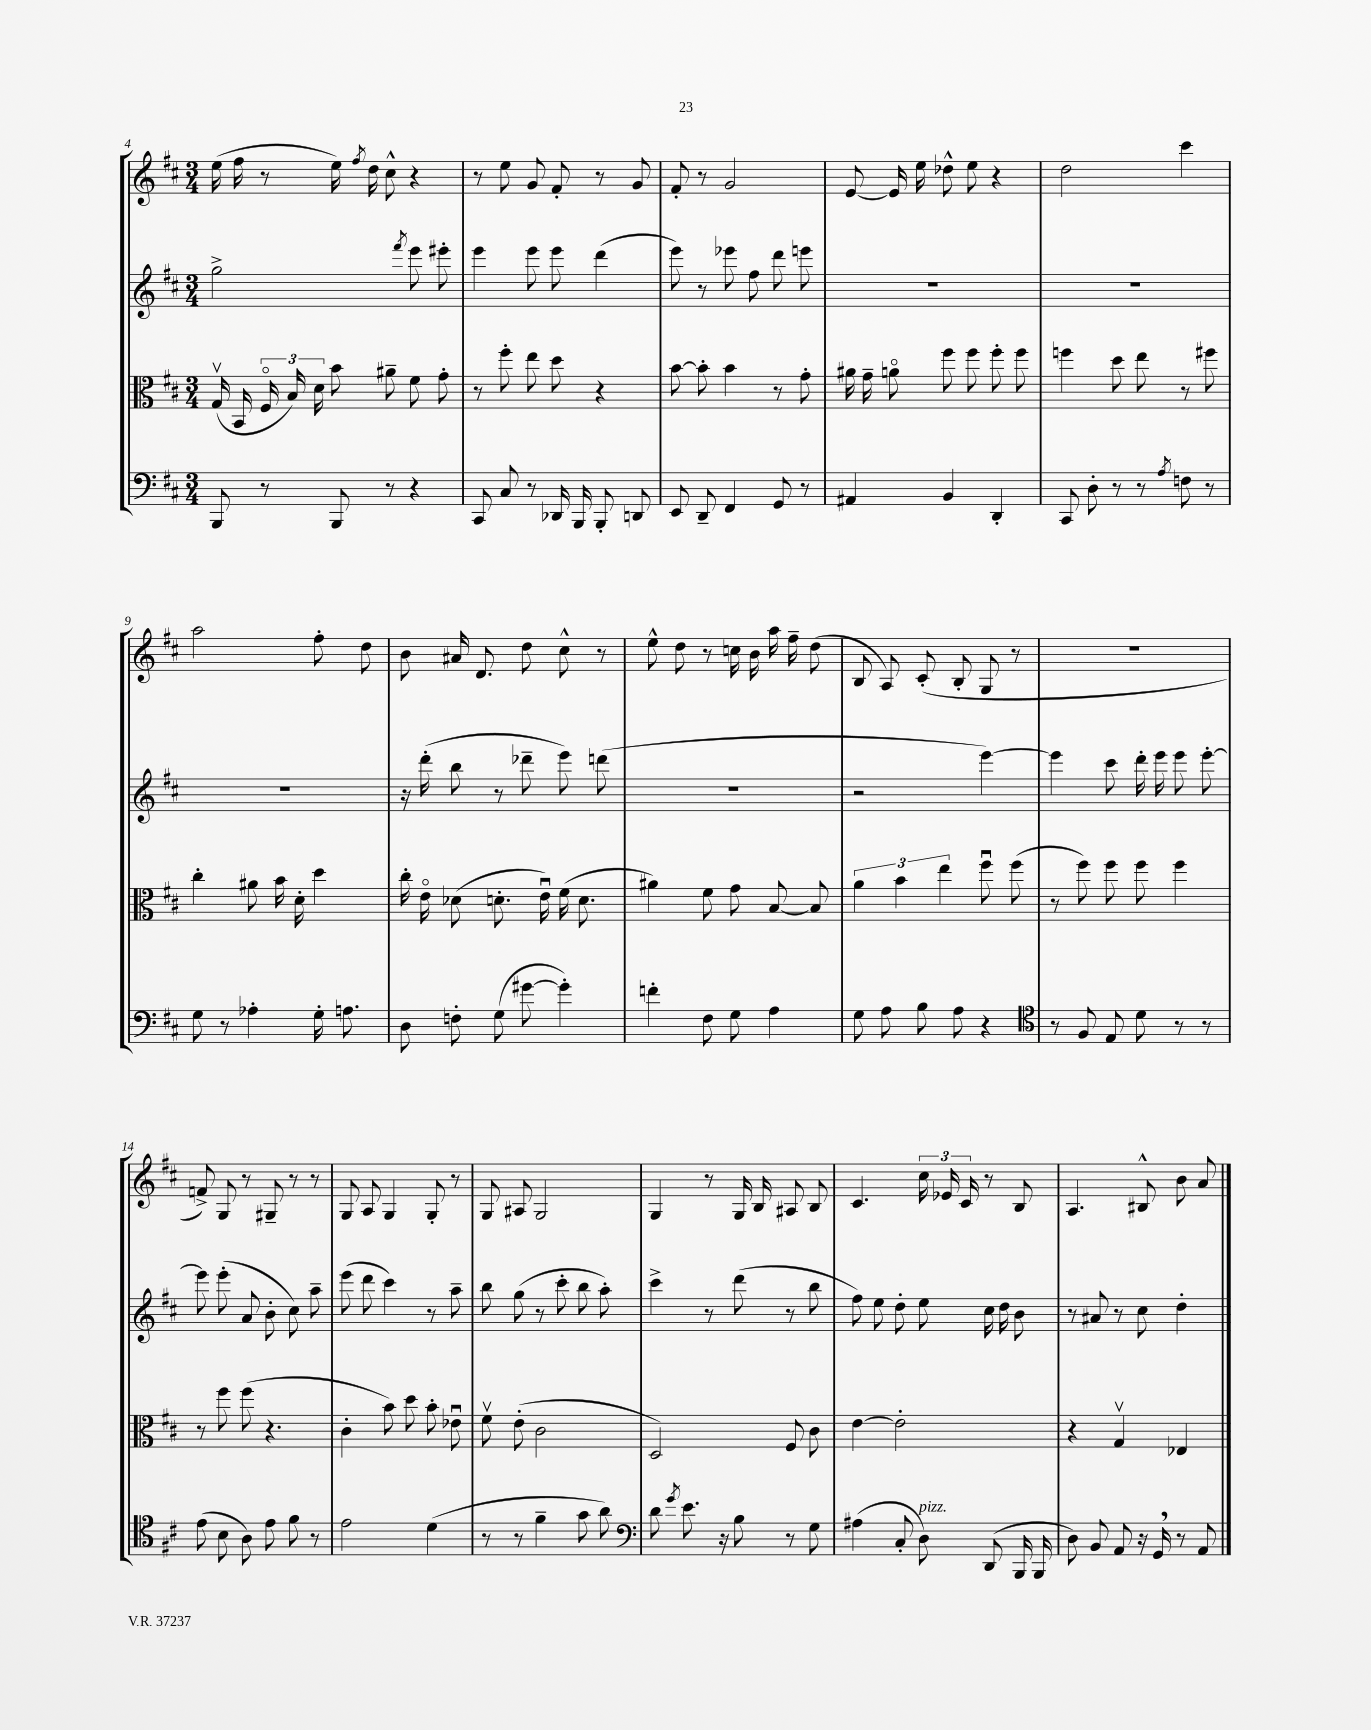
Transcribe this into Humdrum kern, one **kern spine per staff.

**kern	**kern	**kern	**kern
*part4	*part3	*part2	*part1
*staff4	*staff3	*staff2	*staff1
*clefF4	*clefC3	*clefG2	*clefG2
*k[f#c#]	*k[f#c#]	*k[f#c#]	*k[f#c#]
*M3/4	*M3/4	*M3/4	*M3/4
=4	=4	=4	=4
8BBB/	(16Gv/	2gg^\	(16ee\
.	16BB/	.	16ff#\
8r	24F#/	.	8r
.	24B/)	.	.
.	24d\	.	.
8BBB/	8b\	.	16ee\)
.	.	.	8qff#/
.	.	.	16dd\
8r	8a#X~\	.	8cc#^^\
.	.	8qfff#/	.
4r	8f#\	8eee\	4r
.	8g'\	8eee#X'\	.
=5	=5	=5	=5
8CC#/	8r	4eee\	8r
8C#/	8ff#'\	.	8ee\
8r	8ee\	8eee\	8g/
16DD-X/	8dd\	8eee\	8f#'/
16BBB/	.	.	.
8BBB'/	4r	(4ddd\	8r
8DDn/	.	.	8g/
=6	=6	=6	=6
8EE/	[8b\	8eee\)	8f#'/
8DD~/	8b'\]	8r	8r
4FF#/	4b\	8eee-X\	2g/
.	.	8ff#\	.
8GG/	8r	8ddd\	.
8r	8g'\	8eeen\	.
=7	=7	=7	=7
4AA#X/	16a#X\	2.r	[8e/
.	16g~\	.	.
.	8an\	.	16e/]
.	.	.	16ee\
4BB/	8ff#\	.	8dd-X^^\
.	8ff#\	.	8ee\
4DD'/	8ff#'\	.	4r
.	8ff#\	.	.
=8	=8	=8	=8
8CC#/	4ffn\	2.r	2dd\
8D'\	.	.	.
8r	8dd\	.	.
8r	8ee\	.	.
8qA/	.	.	.
8Fn\	8r	.	4ccc#\
8r	8ff#X\	.	.
!!LO:LB:g=z
=9	=9	=9	=9
8G\	4cc#'\	2.r	2aa\
8r	.	.	.
4A-X'\	8a#X\	.	.
.	16b\	.	.
.	16d'\	.	.
16G'\	4dd\	.	8ff#'\
8.An\	.	.	.
.	.	.	8dd\
=10	=10	=10	=10
8D\	16cc#'\	16r	8b\
.	16e\	(16ddd'\	.
8Fn'\	(8d-X\	8bb\	16a#X/
.	.	.	8.d/
(8G\	8.dn'\	8r	.
[8g#X\	.	8ddd-X~\	8dd\
.	16eu\)	.	.
4g#'\])	(16f#\	8eee\)	8cc#^^\
.	8.d\	.	.
.	.	(8dddn\	8r
=11	=11	=11	=11
4fn'\	4a#X\)	2.r	8ee^^\
.	.	.	8dd\
8F#\	8f#\	.	8r
8G\	8g\	.	16ccn\
.	.	.	16b\
4A\	[8B/	.	16aa\
.	.	.	16ff#~\
.	8B/]	.	(8dd\
=12	=12	=12	=12
8G\	6a\	2r	8B/
8A\	.	.	8A/)
.	6b\	.	.
8B\	.	.	(8c#'/
.	6ee\	.	.
8A\	.	.	8B'/
4r	8ff#u\	[4eee\)	8G/
.	(8ff#\	.	8r
=13	=13	=13	=13
*clefC4	*	*	*
8r	8r	4eee\]	2.r
8F#/	8ff#\)	.	.
8E/	8ff#\	8ccc#\	.
8d\	8ff#\	16ddd'\	.
.	.	16eee\	.
8r	4ff#\	8eee\	.
8r	.	[8eee'\	.
!!LO:LB:g=z
=14	=14	=14	=14
(8e\	8r	8eee\]	8fn^/)
8B\	8ff#\	(8eee'\	8G/
8A\)	(8ff#\	8a/	8r
8e\	4.r	8b'\	8G#X~/
8f#\	.	8cc#\)	8r
8r	.	8aa~\	8r
=15	=15	=15	=15
2e\	4c#'\	(8eee\	8G/
.	.	8ddd\	8A/
.	8b\)	4ccc#\)	4G/
.	8dd\	.	.
(4d\	8b'\	8r	8G'/
.	8e-Xu\	8aa~\	8r
=16	=16	=16	=16
8r	8f#v\	8bb\	8G/
8r	(8e'\	(8gg\	8A#X/
4f#~\	2c#\	8r	2G/
.	.	8ccc#'\	.
8g\	.	8bb\	.
8a\)	.	8aa'\)	.
=17	=17	=17	=17
*clefF4	*	*	*
8d\	2D/)	4ccc#^\	4G/
8qg/	.	.	.
8.e\	.	.	.
.	.	8r	8r
16r	.	.	.
8B\	.	(8ddd\	16G/
.	.	.	16B/
8r	8F#/	8r	8A#X/
8G\	8c#\	8bb\	8B/
=18	=18	=18	=18
(4A#X\	[4e\	8ff#\)	4.c#/
.	.	8ee\	.
8C#'/	2e'\]	8dd'\	.
!LO:TX:a:i:t=pizz.	!	!	!
8D\)	.	8ee\	24cc#\
.	.	.	24e-X/
.	.	.	24c#/
(8DD/	.	16cc#\	8r
.	.	16dd\	.
16BBB/	.	8b\	8B/
16BBB/	.	.	.
=19	=19	=19	=19
8D\)	4r	8r	4.A/
8BB/	.	8a#X/	.
8AA/	4Gv/	8r	.
16r	.	8cc#\	8B#X^^/
16GG,/	.	.	.
8r	4E-X/	4dd'\	8b\
8AA/	.	.	8a/
==	==	==	==
*-	*-	*-	*-
